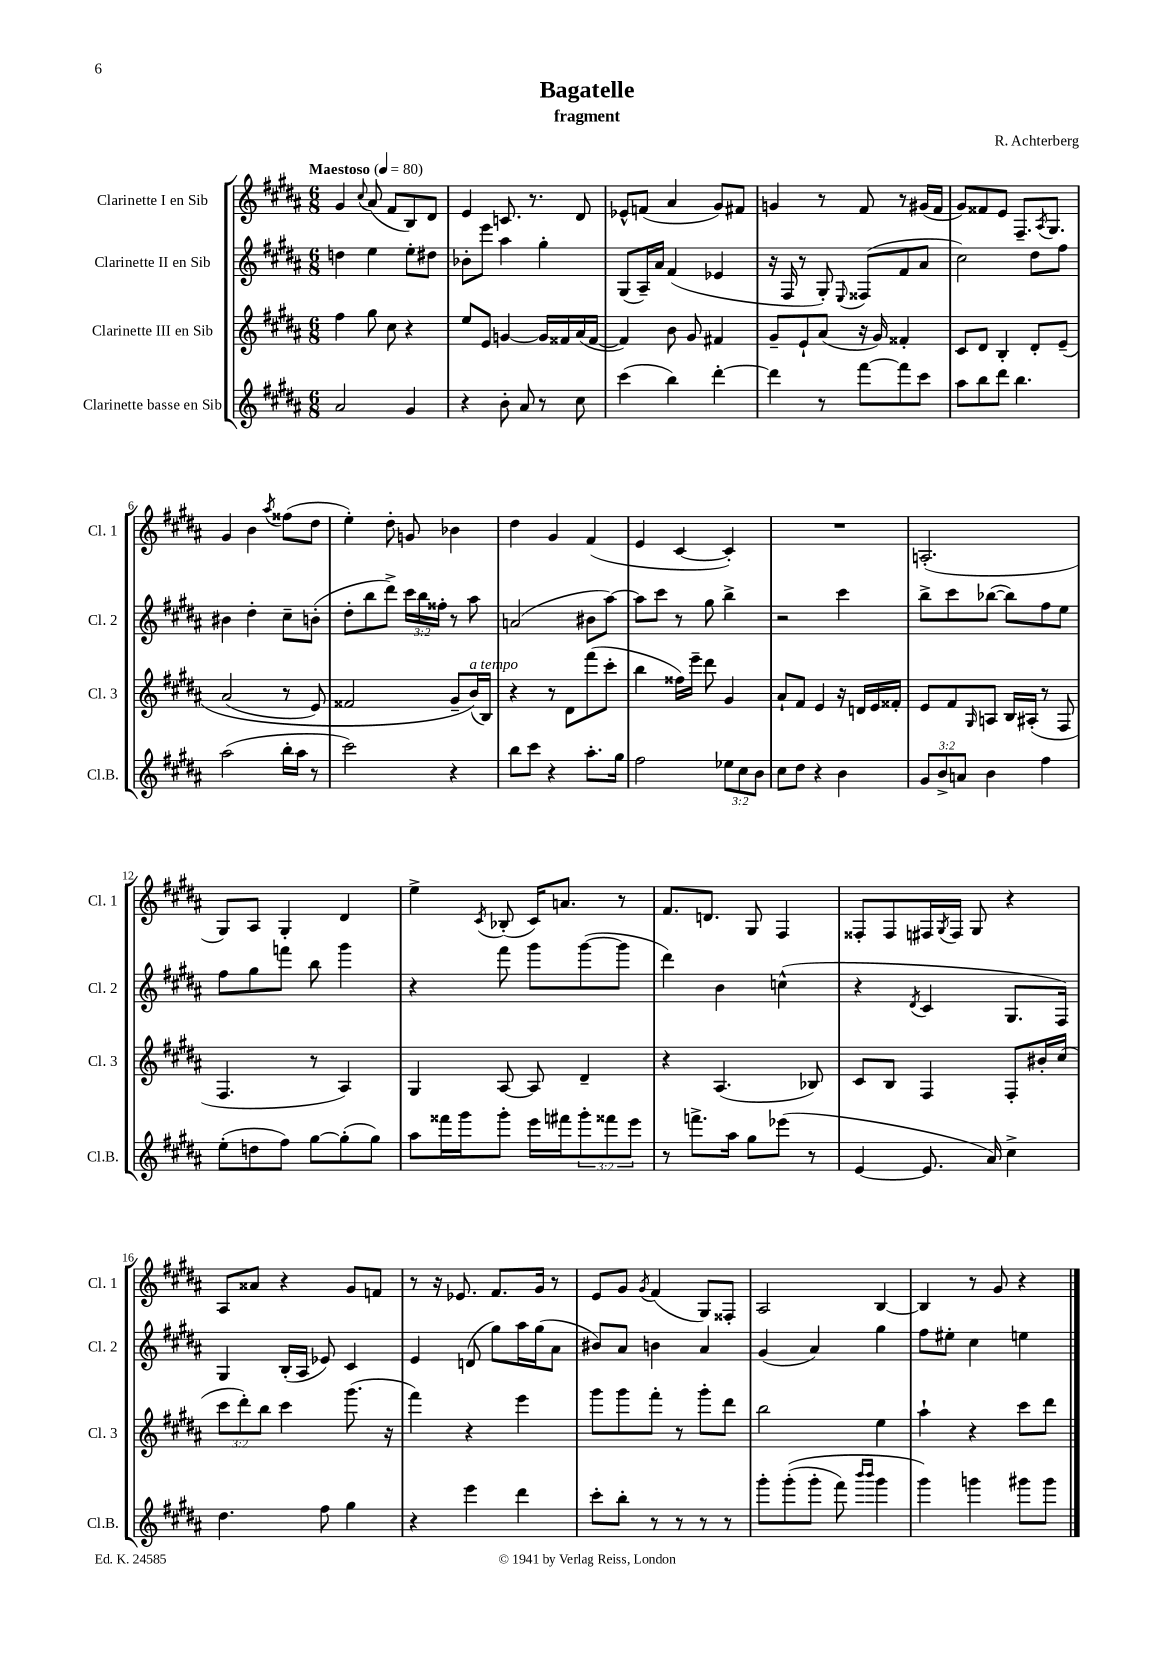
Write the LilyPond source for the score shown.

\header { title = "Bagatelle" composer = "R. Achterberg" subtitle = "fragment" }
<<
\new StaffGroup <<
\new Staff = "s0" \with { instrumentName = "Clarinette I en Sib" shortInstrumentName = "Cl. 1" } {
    \clef treble \key b \major \numericTimeSignature \time 6/8 \tempo "Maestoso" 4 = 80
    gis'4 \appoggiatura { cis''8 } ais'8( fis'8 b8) dis'8 |
    e'4 c'8. r8. dis'8 |
    ees'8-^ f'8( ais'4 gis'8) fis'8 |
    g'4 r8 fis'8 r8 gis'16( fis'16 |
    gis'8) fisis'8 e'8 fis8.-- \acciaccatura { ais8 } gis8. |
    gis'4 b'4 \acciaccatura { ais''8 } fisis''8( dis''8 |
    e''4-.) dis''8-. g'8 bes'4 |
    dis''4 gis'4 fis'4( |
    e'4 cis'4~ cis'4-.) |
    R2. |
    a2.-.( |
    gis8) ais8 gis4-. dis'4 |
    e''4-> \acciaccatura { cis'8 } bes8-.( cis'16) a'8. r8 |
    fis'8. d'8. gis8 fis4 |
    fisis8-. fisis8 fis16 \acciaccatura { gis8 } fis16 gis8 r4 |
    ais8 aisis'8 r4 gis'8 f'8 |
    r8 r16 ees'8. fis'8. gis'16 r8 |
    e'8 gis'8 \acciaccatura { gis'8 } fis'4( gis8) fisis8-. |
    ais2 b4~ |
    b4 r8 gis'8 r4 \bar "|." |
}
\new Staff = "s1" \with { instrumentName = "Clarinette II en Sib" shortInstrumentName = "Cl. 2" } {
    \clef treble \key b \major \numericTimeSignature \time 6/8 \override Staff.TupletNumber.text = #tuplet-number::calc-fraction-text
    d''4 e''4 e''8-. dis''8 |
    bes'8-. e'''8 ais''4 gis''4-. |
    gis8( ais16--) ais'16 fis'4( ees'4 |
    r16 fis16 r8 gis8-.) \appoggiatura { e8 } fisis8( fis'8 ais'8 |
    cis''2) dis''8 fis''8 |
    bis'4 dis''4-. cis''8-- b'8-.( |
    dis''8-. b''8 dis'''8->) \tuplet 3/2 { cis'''16 b''16 fisis''16-. } r8 ais''8 |
    a'2( bis'8 ais''8~) |
    ais''8 cis'''8 r8 gis''8 b''4-> |
    r2 cis'''4 |
    b''8-> cis'''8 bes''8~( bes''8) fis''8 e''8 |
    fis''8 gis''8 f'''8 b''8 gis'''4 |
    r4 fis'''8 gis'''8 gis'''8~( gis'''8 |
    dis'''4) b'4 c''4-^( |
    r4 \acciaccatura { dis'8 } cis'4 gis8. fis16) |
    gis4 b16-.( ais16 ees'8) cis'4 |
    e'4 d'8( gis''8) ais''16 gis''16( ais'8 |
    bis'8) ais'8 b'4 ais'4 |
    gis'4( ais'4) gis''4 |
    fis''8 eis''8-. cis''4 e''4 \bar "|." |
}
\new Staff = "s2" \with { instrumentName = "Clarinette III en Sib" shortInstrumentName = "Cl. 3" } {
    \clef treble \key b \major \numericTimeSignature \time 6/8 \override Staff.TupletNumber.text = #tuplet-number::calc-fraction-text
    fis''4 gis''8 cis''8 r4 |
    e''8 e'8 g'4~ g'16 fisis'16 ais'16( fisis'16~ |
    fisis'4) b'8 gis'8 fis'4 |
    gis'8-- e'8-! ais'8( r16 gis'16) fisis'4-. |
    cis'8 dis'8 b4-. dis'8-. e'8--\( |
    ais'2( r8 e'8) |
    fisis'2 gis'8-- b'16^\markup { \italic "a tempo" }(\) b16) |
    r4 r8 dis'8 fis'''8( cis'''8-. |
    b''4 fisis''16) e'''16-- dis'''8 gis'4 |
    ais'8-! fis'8 e'4 r16 d'16 e'16 fisis'16-. |
    e'8 fis'8 \grace { gis16 } a8 b16 ais16-.( r8 fis8 |
    fis4. r8 ais4) |
    gis4 ais8~ ais8 dis'4-- |
    r4 ais4.( bes8) |
    cis'8 b8 fis4 fis8-. bis'16-. cis''16( |
    \tuplet 3/2 { cis'''8 dis'''8-.) b''8 } cis'''4 gis'''8.( r16 |
    fis'''4) r4 e'''4 |
    gis'''8 gis'''8 fis'''8-. r8 gis'''8-. dis'''8 |
    b''2 e''4 |
    ais''4-! r4 cis'''8 dis'''8 \bar "|." |
}
\new Staff = "s3" \with { instrumentName = "Clarinette basse en Sib" shortInstrumentName = "Cl.B." } {
    \clef treble \key b \major \numericTimeSignature \time 6/8 \override Staff.TupletNumber.text = #tuplet-number::calc-fraction-text
    ais'2 gis'4 |
    r4 b'8-. ais'8 r8 cis''8 |
    cis'''4( b''4) dis'''4~-. |
    dis'''4 r8 fis'''8~ fis'''8 cis'''8 |
    ais''8 b''8 dis'''8 b''4. |
    ais''2( b''16-. ais''16 r8 |
    cis'''2) r4 |
    b''8 cis'''8 r4 ais''8.-. gis''16 |
    fis''2 \tuplet 3/2 { ees''8 cis''8 b'8 } |
    cis''8 dis''8 r4 b'4 |
    \tuplet 3/2 { gis'8 b'8-> a'8 } b'4 fis''4 |
    e''8-.( d''8 fis''8) gis''8~ gis''8-.( gis''8) |
    ais''8 fisis'''16 gis'''16 gis'''8-. e'''16 fis'''16 \tuplet 3/2 { gis'''8-. fisis'''8 e'''8 } |
    r8 f'''8.-> ais''16 gis''8 ees'''8( r8 |
    e'4~ e'8. ais'16) cis''4-> |
    dis''4. fis''8 gis''4 |
    r4 e'''4 dis'''4 |
    cis'''8-. b''8-. r8 r8 r8 r8 |
    gis'''8-. gis'''8-.(\( gis'''8-. fis'''8) \grace { b'''16 b'''16 } gis'''4 |
    gis'''4\) g'''4 gis'''8 gis'''8 \bar "|." |
}
>>
>>
